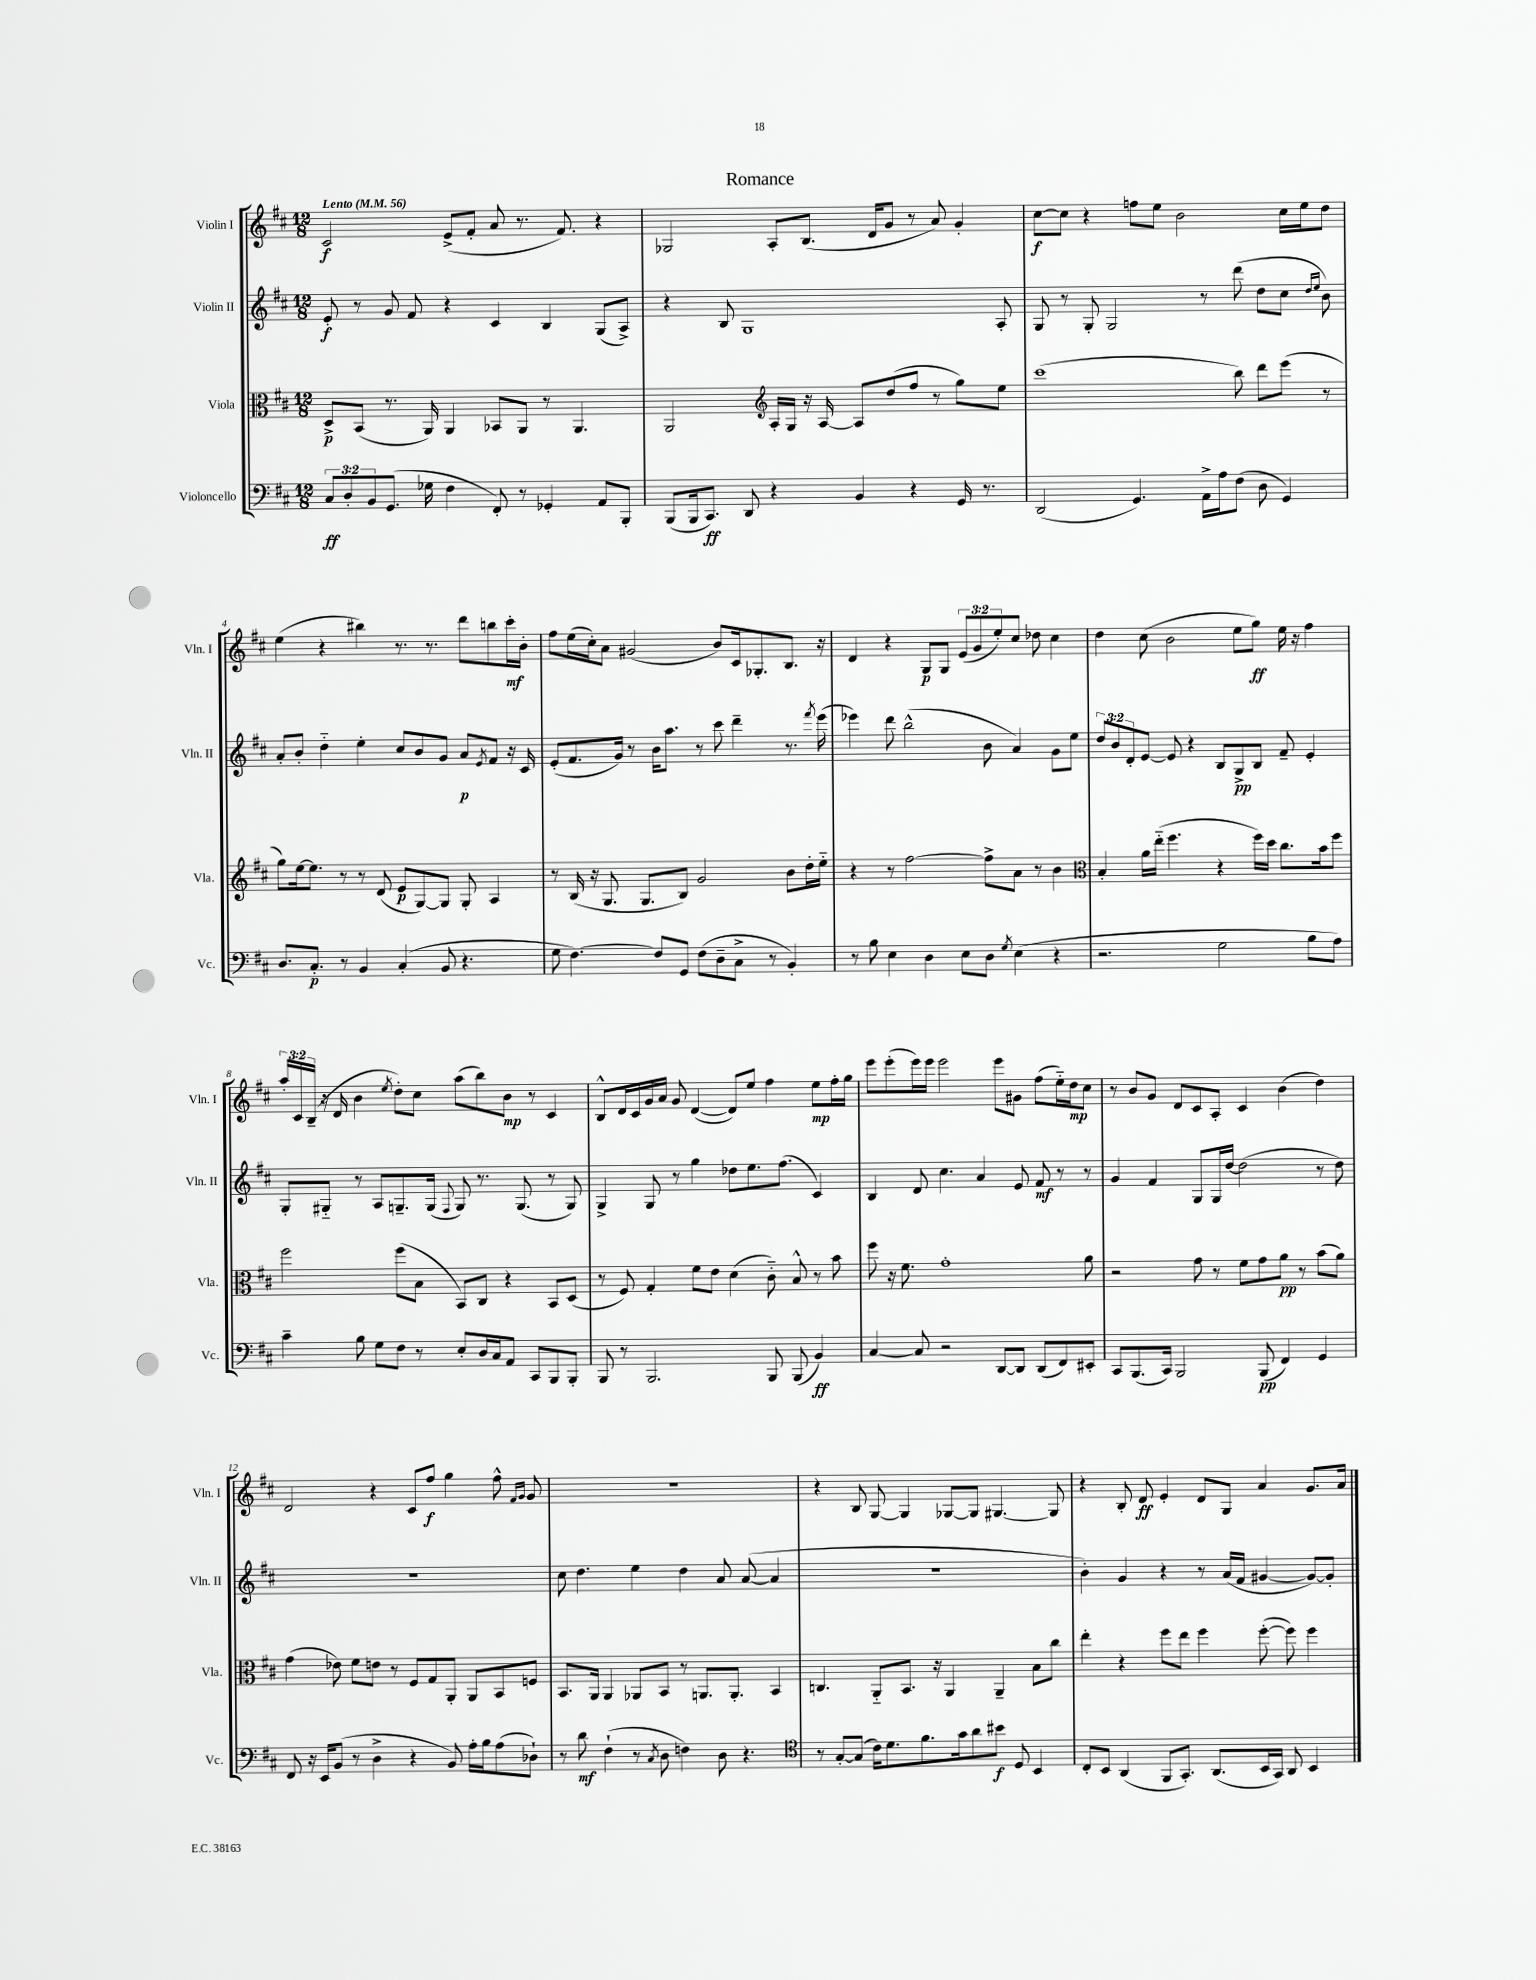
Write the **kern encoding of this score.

**kern	**kern	**kern	**kern
*staff4	*staff3	*staff2	*staff1
*clefF4	*clefC3	*clefG2	*clefG2
*k[f#c#]	*k[f#c#]	*k[f#c#]	*k[f#c#]
*M12/8	*M12/8	*M12/8	*M12/8
*MM56	*MM56	*MM56	*MM56
12C#	8D^	8e'	2c#
12D'	.	.	.
.	(8BB	8r	.
12BB	.	.	.
(8.GG	8.r	8g	.
.	.	8f#	.
16G-	16AA)	.	.
4F#	4AA	4r	(8e^
.	.	.	8f#'
8FF#')	8BB-	4c#	8a
8r	8AA	.	8.r
4GG-'	8r	4B	.
.	.	.	8.f#)
.	4.AA	.	.
8AA	.	(8G	4r
8BBB'	.	8A^)	.
=	=	=	=
(8BBB	2AA	4r	2G-
16BBB	.	.	.
8.CC#)	.	.	.
.	.	8B	.
8DD	.	1G	.
*	*clefG2	*	*
4r	16A'	.	8A'
.	16G	.	.
.	16r	.	(8.B
.	[16A	.	.
4BB	8A]	.	.
.	.	.	16d
.	(8dd	.	8g
4r	8ff#	.	8r
.	8r	.	8a)
16GG	8gg)	.	4g'
8.r	.	.	.
.	8ee	8A'	.
=	=	=	=
(2DD	(1ccc#	8G	[8cc#
.	.	8r	8cc#]
.	.	8G'	4r
.	.	2G	.
4.GG)	.	.	8ff
.	.	.	8ee
.	.	.	2b
16AA^	.	8r	.
16A	.	.	.
(8F#	8bb)	(8ddd	.
8D	8ddd	8dd	.
4GG)	(8eee	8cc#	16cc#
.	.	.	16ee
.	.	16qqdd	.
.	.	16qqee	.
.	8r	8b)	8dd
=	=	=	=
8.D	8gg)	8a'	(4ee
.	[16ee	8b'	.
8.C#'	8.ee]	.	.
.	.	4dd'~	4r
8r	8r	.	.
4BB	8r	4ee'	4bb#)
.	(8d	.	.
(4C#'	8e	8cc#	8.r
.	[8G)	8b	.
.	.	.	8.r
8BB	8G]	8g	.
4.r	8G'	8a	8ddd
.	.	8qe	.
.	4A	8f#	8bb
.	.	16r	16ccc#'
.	.	16c#	16b'
=	=	=	=
8G	8r	(8e'	8ff#
[4.F#)	(16B	8.f#	(16ee
.	16r	.	16cc#')
.	8.G	.	8a
.	.	16g)	.
.	.	8r	(2g#
.	8.G	.	.
8F#]	.	16b	.
.	.	8.aa	.
8GG	8B)	.	.
(8F#	2g	8r	.
8D~	.	8ccc#	8b)
8C#^	.	4ddd~	16c#
.	.	.	8.G-'
8r	.	.	.
4BB')	8b	8.r	8.B
.	16dd'	.	.
.	.	8qfff#	.
.	16ee'~	(16eee	16r
=	=	=	=
8r	4r	4eee-)	4d
8B	.	.	.
4E	8r	8ddd	4r
.	[2ff#	(2bb^^	.
4D	.	.	8G
.	.	.	8G
8E	.	.	(12e
.	.	.	12g
8D	8ff#^]	8b	.
.	.	.	12ee')
8qG	.	.	.
(4E	8a	4a)	8cc#
.	8r	.	8dd-
4r	4b	8g	4cc#
.	.	8ee	.
=	=	=	=
*	*clefC3	*	*
2.r	4B'	12dd	4dd
.	.	12b	.
.	.	12d'	.
.	16a	[8e	(8cc#
.	(16ee'~	.	.
.	4.ff#	8e]	2b
.	.	4r	.
2G	4r	8B	.
.	.	8G^	8ee
.	16ff#)	8B	8gg)
.	16dd	.	.
.	8.cc#	8f#~	16ee
.	.	.	16r
8B	.	4e'	4ff#
.	16b	.	.
8A)	8ff#	.	.
=	=	=	=
4c#~	2ff#	8G'	24aa'
.	.	.	24c#
.	.	.	(24B~
.	.	8G#'~	16r
.	.	.	16d
8B	.	8r	4b
8G	.	8A	.
.	.	.	8qee
8F#	(8ff#	8.G~	8dd')
8r	8B	.	8cc#
.	.	(16G	.
.	.	8qqF#	.
8E'	8BB)	8G)	(8aa
16D	8C#	8.r	8bb)
16C#	.	.	.
8AA	4r	.	8b
.	.	(8.G	.
8CC#	.	.	8r
8BBB	8BB	8r	4c#
8BBB'	(8D	8G)	.
=	=	=	=
8BBB	8r	4G^	8B^^
8r	8F#)	.	16d
.	.	.	16c#
2.BBB	4G'	8G	16g
.	.	.	16a
.	.	8r	8g
.	8f#	4gg	([4d
.	8e	.	.
.	(4d	8dd-	8d])
.	.	8.ee	8ee
8BBB	8c#'~)	.	4ff#
.	.	(8.ff#	.
(8BBB	8B^^	.	.
4BB)	8r	4c#)	8ee
.	8b	.	16ff#'
.	.	.	16gg
=	=	=	=
[4C#	8ff#	4B	8eee
.	16r	.	(8eee'
.	8.f#	.	.
8C#]	.	8d	16eee)
.	.	.	16eee
2r	1g'	4.cc#	2eee
.	.	4a	.
[8DD	.	.	8eee
8DD]	.	8e	8g#
(8DD	.	8f#	(8ff#
8FF#)	.	8r	16ee'~)
.	.	.	16dd
8EE#'	8a	8r	8cc#
=	=	=	=
8CC#	2r	4g	8r
(8.BBB	.	.	8b
.	.	4f#	8g
16CC#)	.	.	.
2BBB	.	.	8d
.	8g	8G	8c#
.	8r	16G	8A'
.	.	[16dd	.
.	8f#	(2dd]	4c#
(8BBB	8g	.	.
4FF#)	8a	.	(4b
.	8r	.	.
4GG	(8b	8r	4dd)
.	8a)	8dd)	.
=	=	=	=
8FF#	(4g	1.r	2d
16r	.	.	.
16EE	.	.	.
(8BB	8e-)	.	.
8r	8f#	.	.
4D^	8e	.	4r
.	8r	.	.
4r	8F#	.	8c#
.	8G	.	8ff#
8BB)	8AA'	.	4gg
16A'	8AA	.	.
16B	.	.	.
(8A	8BB	.	8ff#^^
.	.	.	16qqf#
.	.	.	16qqg
8D-`)	8F	.	8g
=	=	=	=
8r	8.BB	8cc#	1.r
8d	.	4.dd	.
.	16AA	.	.
(4F#`	4AA	.	.
8r	8AA-	4ee	.
8qC#	.	.	.
8D	8BB	.	.
4F)	8r	4dd	.
.	8.AA	.	.
8D	.	8a	.
.	8.AA'	.	.
4.r	.	([8a	.
.	4BB	4a]	.
=	=	=	=
*clefC4	*	*	*
8r	4.C	1.r	4r
[8G'	.	.	.
(8G]	.	.	8B
16c#)	8AA'~	.	[8G
8.d	.	.	.
.	8.BB	.	4G]
8.f#	.	.	.
.	16r	.	.
.	4AA	.	[8G-
16g	.	.	.
8a	.	.	8G-]
8b#	4AA~	.	[4.G#
8D	.	.	.
4BB	8B	.	.
.	8cc#	.	8G#]
=	=	=	=
8C#'	4ee'	4b')	4r
8BB	.	.	.
(4AA	4r	4g	8B'
.	.	.	8d
8FF#	8ff#	4r	4e'
8.GG')	8ee	.	.
.	4ff#	8r	8d
(8.AA	.	.	.
.	.	(16a	8G
.	.	16f#	.
16BB	([8ff#'	[4g#	4a
16GG)	.	.	.
8AA	8ff#])	.	.
4BB	4ff#	8g#_)	8.g
.	.	8g#']	.
.	.	.	16a
==	==	==	==
*-	*-	*-	*-
